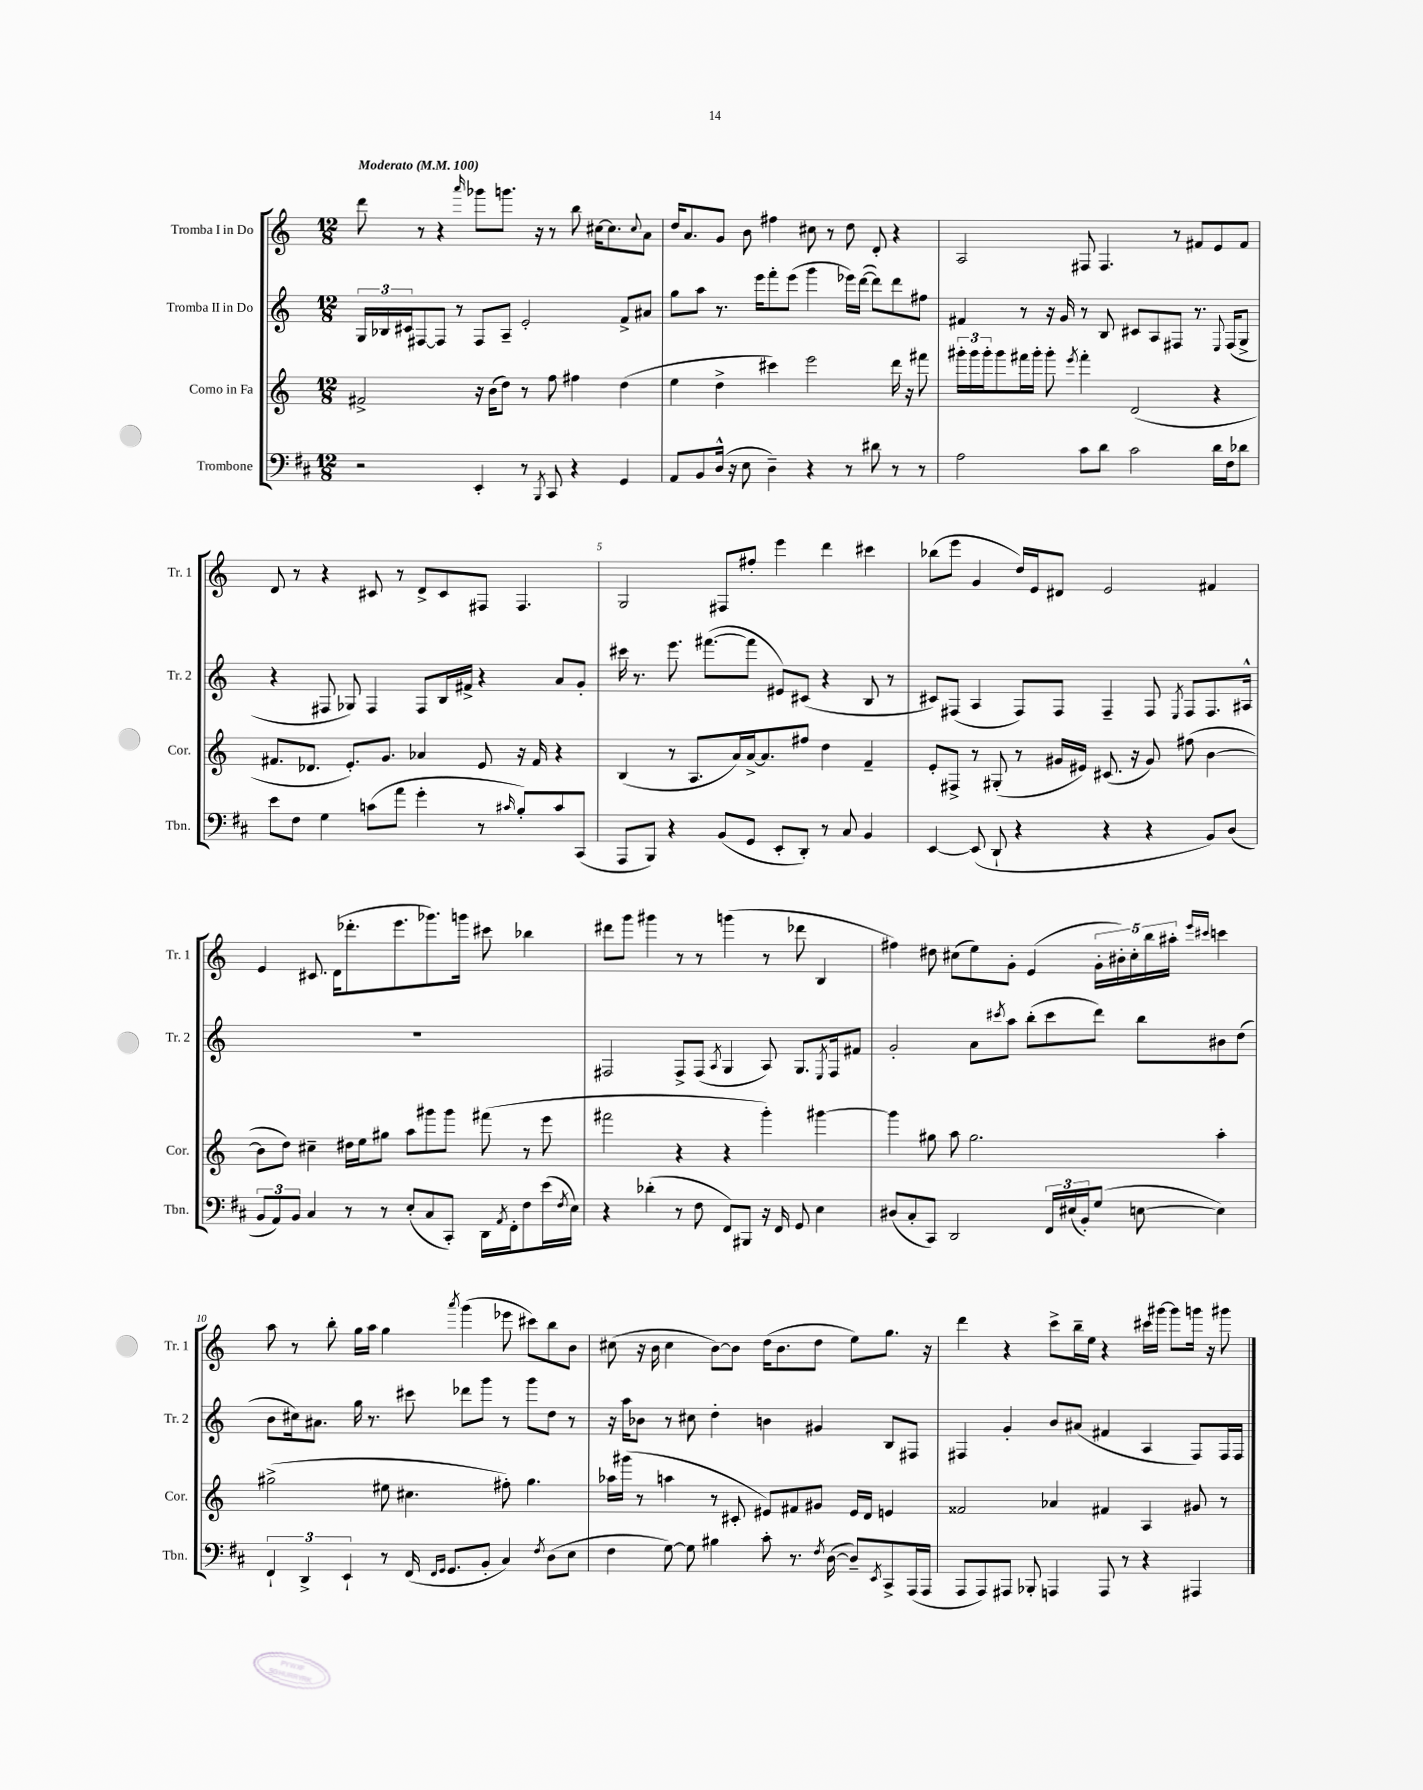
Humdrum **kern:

**kern	**kern	**kern	**kern
*part4	*part3	*part2	*part1
*staff4	*staff3	*staff2	*staff1
*I"Trombone	*I"Corno in Fa	*I"Tromba II in Do	*I"Tromba I in Do
*I'Tbn.	*I'Cor.	*I'Tr. 2	*I'Tr. 1
*clefF4	*clefG2	*clefG2	*clefG2
*k[f#c#]	*k[]	*k[]	*k[]
*M12/8	*M12/8	*M12/8	*M12/8
*MM100	*MM100	*MM100	*MM100
=1	=1	=1	=1
!	!	!	!LO:TX:a:B:t=Moderato
2r	2f#X^/	24G/LL	8ddd\
.	.	24B-X/	.
.	.	24c#X/J	.
.	.	[8F#X/	8r
.	.	8F#/J]	4r
.	.	8r	.
.	.	.	16qqaaa/
4EE'/	16r	8F#/L	8ggg-X\L
.	(16b\KL	.	.
.	8dd\J)	8A~/J	8.gggn\J
8r	8r	2e'/	.
.	.	.	16r
8qBBB/	.	.	.
8CC#/	8ff\	.	8r
4r	4ff#X\	.	8bb\
.	.	.	[16cc#X\KL
.	.	.	8.cc#\]
4GG/	(4dd\	8f^/L	.
.	.	.	8qqcc#/
.	.	8a#X/J	8a\J
=2	=2	=2	=2
8AA/L	4ee\	8gg\L	16dd/KL
.	.	.	8.a/
8BB/	.	8aa\J	.
(16D^^/Jk	4dd^\	8.r	8g/J
16r	.	.	.
8E\	.	.	8b\
.	.	16eee\KL	.
4D~\)	4ccc#X\)	8fff'\	4ff#X\
.	.	(8eee\J	.
4r	2eee\	4ggg\	8cc#X\
.	.	.	8r
8r	.	16eee-X\LL)	8dd\
.	.	([16ddd\JJ	.
8d#X\	.	8ddd\L])	8d'/
8r	16ddd\	8ddd\	4r
.	16r	.	.
8r	8fff#X\	8ff#X\J	.
=3	=3	=3	=3
2A\	24ggg#X'\LL	4f#X/	2A/
.	24ggg#\	.	.
.	24ggg#'\J	.	.
.	8ggg#\	.	.
.	16fff#X\L	8r	.
.	16ggg#'\JJ	.	.
.	8ggg#'\	16r	.
.	.	16g/	.
.	8qeee/	.	.
8c#\L	4fff#'\	8r	8F#X/
8d\J	.	8B/	4.F#/
2c#\	(2d/	8c#X/L	.
.	.	8A/	.
.	.	8F#X/J	8r
.	.	8.r	8f#X/L
16d\LL	4r	.	8e/
.	.	8qqE/	.
16F#\J	.	(16F#/KL	.
8d-X\J	.	8G^/J	8f#/J
!!LO:LB:g=z
=4	=4	=4	=4
8e\L	8.f#X/L	4r	8d/
8F#\J	.	.	8r
.	8.d-X/J	.	.
4G\	.	8F#X/	4r
.	8.e'/L)	8G-X/)	.
(8cn\L	.	4F#/	8c#X/
.	8.g/J	.	.
8a\J	.	.	8r
4g'\	4a-X/	8F#/L	8d^/L
.	.	16B/L	8c#/
.	.	16f#X^/JJ	.
8r	8e/	4r	8F#X/J
16qqc#X/	.	.	.
8B'/L)	16r	.	4.F#/
.	16f#/	.	.
8c#/	4r	8a/L	.
(8CC#/J	.	8g'/J	.
=5	=5	=5	=5
8AAA/L	(4B/	16ccc#X\	2G/
.	.	8.r	.
8BBB/J)	.	.	.
4r	8r	8.eee\	.
.	8.A/L	.	.
.	.	([8.fff#X\L	.
(8BB/L	.	.	8F#X/L
.	16a/L)	.	.
8GG/J	[16a^/J	8fff#\J]	8ff#X'/J
.	8.a/]	.	.
8EE'/L	.	8e#X/L)	4eee\
8DD'/J)	8ff#X/J	(8c#X/J	.
8r	4dd\	4r	4ddd\
8C#/	.	.	.
4BB/	4f~/	8B/	4ccc#X\
.	.	8r	.
=6	=6	=6	=6
[4EE/	8e'/L	8c#X/L)	(8bb-X\L
.	8F#X^/J	(8F#X/J	8eee\J
(8EE/]	8r	4A/	4g/
8DD`/	(8G#X'/	.	.
4r	8r	8F#/L)	16dd/LL)
.	.	.	16e/J
.	16g#X/LL	8F#/J	8d#X/J
.	16e#X/JJ)	.	.
4r	(8.c#X/	4F#~/	2e/
.	16r	.	.
4r	8g#/)	8F#/	.
.	.	8qE/	.
.	(8ff#X\	8F#/L	.
8BB/L)	[4b\	8.F#/	4f#X/
(8D/J	.	.	.
.	.	16A#X^^/Jk	.
!!LO:LB:g=z
=7	=7	=7	=7
12BB/L	8b\L]	1.r	4e/
12AA/)	.	.	.
.	8dd\J)	.	.
12BB/J	.	.	.
4C#/	4cc#X~\	.	8.c#X/
.	.	.	(16d\KL
8r	16dd#X\LL	.	8.ddd-X'\
.	16ee\J	.	.
8r	8gg#X\J	.	.
.	.	.	8.eee\
(8E'/L	8aa\L	.	.
8C#/	8ggg#X\	.	8.ggg-X\)
8CC#'/J)	8ggg#\J	.	.
.	.	.	16gggn\Jk
16DD\LL	(8fff#X\	.	8ccc#X\
8qAA/	.	.	.
16FF#'\J	.	.	.
8F#\	8r	.	4bb-X\
(16e\L	8eee\	.	.
8qF#/	.	.	.
16E\JJ)	.	.	.
=8	=8	=8	=8
4r	2fff#X\	2F#X/	8ddd#X\L
.	.	.	8ggg\J
(4d-X'\	.	.	4ggg#X\
8r	4r	8F#^/L	8r
8F#\	.	(8F#/J	8r
.	.	8qA/	.
8FF#/L)	4r	4G/	(4gggn\
8BBB#X/J	.	.	.
16r	4ggg'\)	8A/)	8r
16FF#/	.	.	.
8GG/	.	8.G/L	8ddd-X\
4E\	[4ggg#X\	.	4B/
.	.	8qE/	.
.	.	16F#/k	.
.	.	8f#X/J	.
=9	=9	=9	=9
(8D#X/L	4ggg#\]	2g'/	4ff#X\)
8C#'/	.	.	.
8CC#/J)	8gg#X\	.	8dd#X\
2DD/	8aa\	.	(8cc#X\L
.	2.gg#\	8a\L	8ee\)
.	.	8qccc#X/	.
.	.	8aa\J	8g'\J
.	.	(8bb'\L	(4e/
24FF#/LL	.	8ccc#\	.
(24E#X/	.	.	.
24BB'/J)	.	.	.
(8G/J	.	8ddd\J)	20g'\LL
.	.	.	20b#X'\)
.	.	.	20cc#'\
[8En\	.	8bb\L	.
.	.	.	20bb\
.	.	.	20aa#X'\JJ
.	.	.	16qqeee/LL
.	.	.	16qqccc#X/JJ
4E\])	4aa'\	8b#X\	4cccn\
.	.	(8dd\J	.
!!LO:LB:g=z
=10	=10	=10	=10
6FF#`/	(2gg#X^\	8b\L	8aa\
.	.	16cc#X\k)	8r
6DD^/	.	.	.
.	.	8.a#X\J	.
.	.	.	8bb'\
6EE`/	.	.	.
.	.	16gg\	16gg\LL
.	.	8.r	16aa\JJ
8r	8ee#X\	.	4gg\
(16FF#/	4.cc#X\	8ccc#X\	.
16qqFF#/LL	.	.	.
16qqGG/JJ	.	.	.
8.GG/L	.	.	.
.	.	.	8qaaa/
.	.	8ddd-X\L	(4ggg\
8BB'/J	.	8ggg\J	.
4C#/)	8ff#X'\)	8r	8eee-X\
.	4.gg#\	8ggg\L	8ccc#X\L)
8qF#/	.	.	.
(8D\L	.	8dd\J	8bb\
8E\J	.	8r	8b\J
=11	=11	=11	=11
4F#\	16aa-X\LL	16r	(8cc#X\
.	(16ggg#X\JJ	16aa\KL	.
.	8r	8b-X\J	16r
.	.	.	16b\
[8G\)	4aan\	8r	4cc#\
8G\]	.	8cc#X\	.
4B#X\	8r	4dd'\	[8b\L)
.	8c#X'/	.	8b\J]
8c#'\	8e#X/L)	4bn\	(16dd\KL
.	.	.	8.b\
8.r	8f#X/	.	.
.	8g#X/J	4g#X/	8dd\J
8qF#/	.	.	.
([16D\	.	.	.
8D~/L])	16e#/LL	.	8ee\L)
.	16d/JJ	.	.
8qEE/	.	.	.
8CC#^/	4en/	8B/L	8.gg\J
(16AAA/L	.	8F#X/J	.
16AAA/JJ	.	.	16r
=12	=12	=12	=12
8AAA/L	2f##X/	4F#X/	4ddd\
8AAA/)	.	.	.
8AAA#X/J	.	4g'/	4r
8BBB-X'/	.	.	.
4AAAn/	4a-X/	8b/L	8ccc^\L
.	.	(8a#X/J	16bb~\L
.	.	.	16ee\JJ
8AAA/	4f#X/	4f#X/	4r
8r	.	.	.
4r	4A/	4A/	16ccc#X\LL
.	.	.	[16ggg#X\JJ
.	.	.	8ggg#\L]
4AAA#X/	8g#X/	8F#/L)	16gggn\Jk
.	.	.	16r
.	8r	16F#/L	8ggg#X\
.	.	16F#/JJ	.
==	==	==	==
*-	*-	*-	*-
